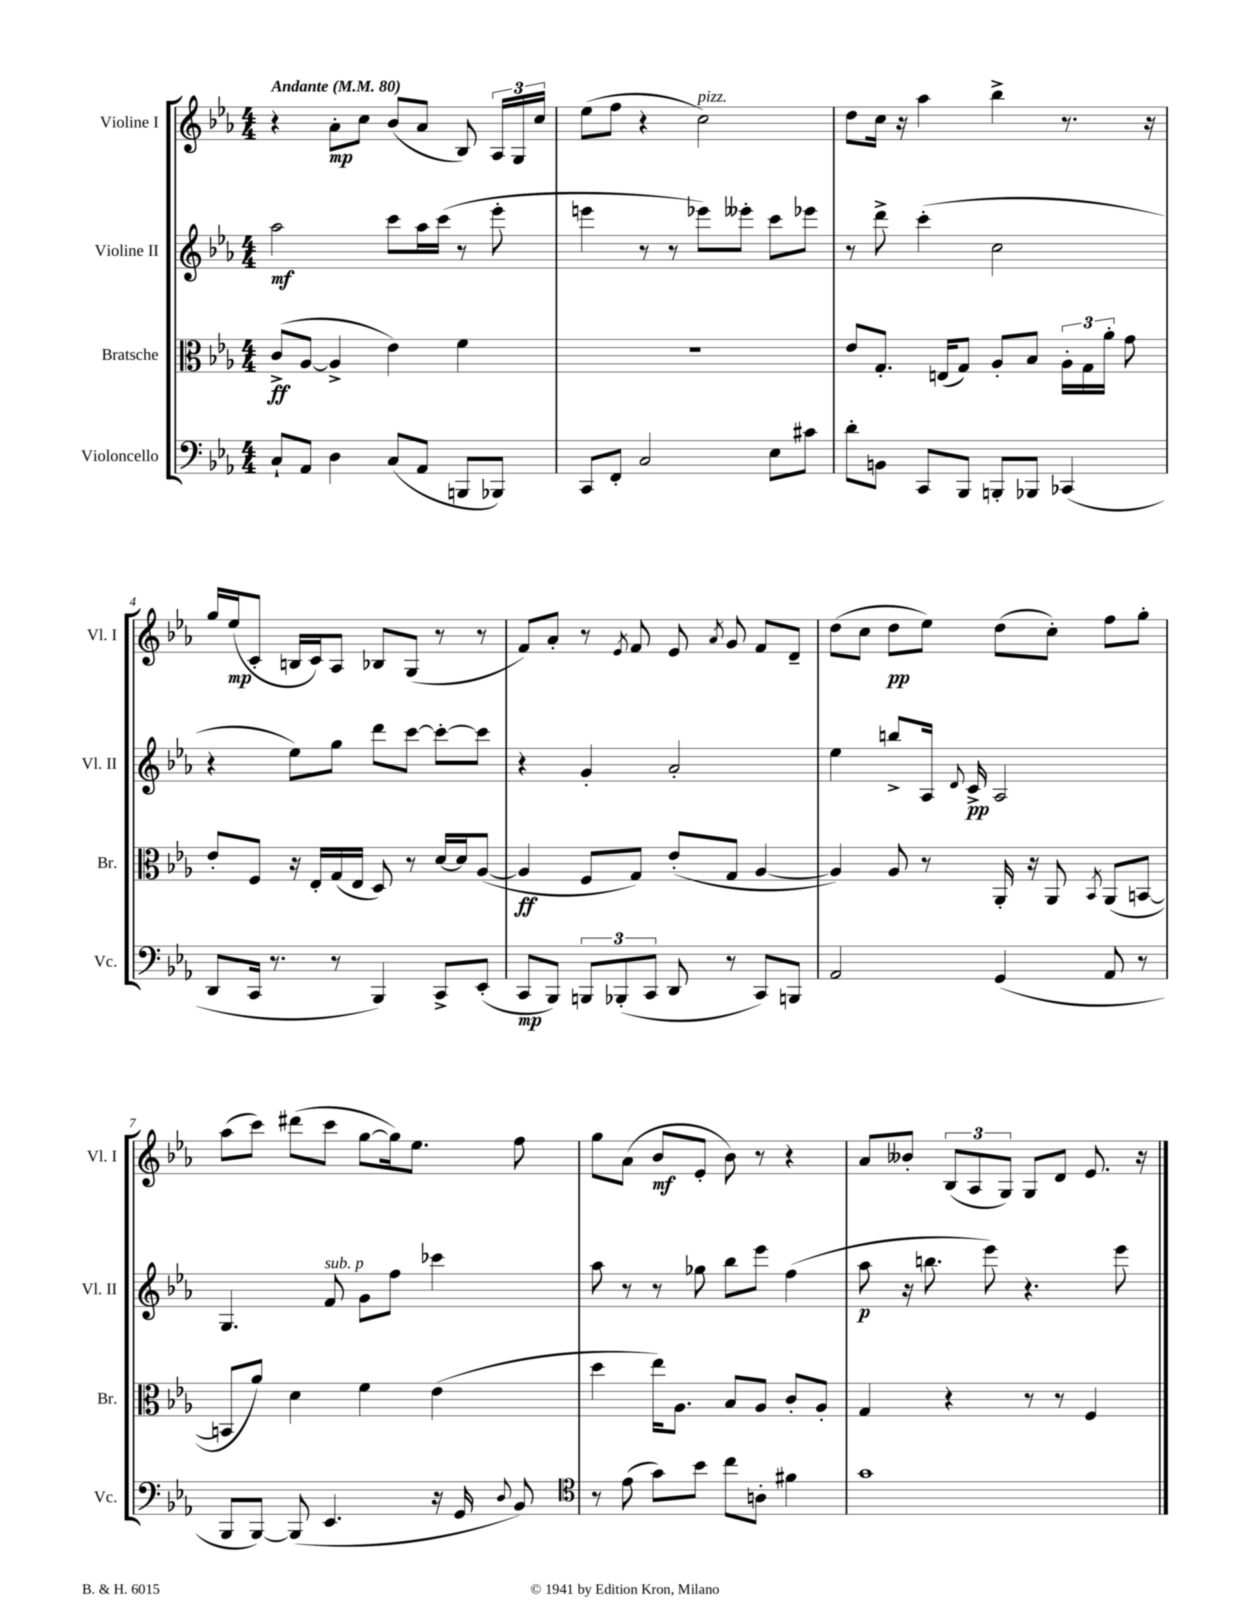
<<
\new StaffGroup <<
\new Staff = "s0" \with { instrumentName = "Violine I" shortInstrumentName = "Vl. I" } {
    \clef treble \key ees \major \numericTimeSignature \time 4/4 \tempo "Andante" 4 = 80
    \autoBeamOff r4 aes'8[-.\mp c''8] bes'8[( aes'8] bes8) \tuplet 3/2 { aes16[ g16 c''16] } |
    ees''8[( f''8] r4 c''2^\markup { \italic "pizz." }) |
    d''8[ c''16] r16 aes''4 bes''4-> r8. r16 |
    g''16[ ees''16\mp( c'8]-. b16[ c'16) aes8] bes8[ g8]( r8 r8 |
    f'8[) aes'8]-. r8 \acciaccatura { ees'8 } f'8 ees'8 \acciaccatura { aes'8 } g'8 f'8[ d'8]-- |
    d''8[( c''8] d''8[\pp ees''8]) d''8[( c''8]-.) f''8[ g''8]-. |
    aes''8[( c'''8]) dis'''8[( c'''8] g''8[~ g''16) ees''8.] f''8 |
    g''8[ aes'8]( bes'8[\mf ees'8]-. bes'8) r8 r4 |
    aes'8[ beses'8]-. \tuplet 3/2 { bes8[( aes8 g8]) } g8[ d'8] ees'8. r16 \bar "|." |
}
\new Staff = "s1" \with { instrumentName = "Violine II" shortInstrumentName = "Vl. II" } {
    \clef treble \key ees \major \numericTimeSignature \time 4/4
    \autoBeamOff aes''2\mf c'''8[ aes''16 c'''16]( r8 ees'''8-. |
    e'''4 r8 r8 ees'''8[) eeses'''8]-. c'''8[ ees'''8] |
    r8 d'''8-> c'''4-.( c''2 |
    r4 ees''8[) g''8] d'''8[ c'''8]~ c'''8[~-. c'''8] |
    r4 g'4-. aes'2-. |
    ees''4 b''8[-> aes16] \appoggiatura { d'8 } c'16->\pp aes2 |
    g4. f'8^\markup { \italic "sub. p" } g'8[ f''8] ces'''4 |
    aes''8 r8 r8 ges''8 bes''8[ ees'''8] f''4( |
    aes''8\p r16 b''8. ees'''8) r4. ees'''8 \bar "|." |
}
\new Staff = "s2" \with { instrumentName = "Bratsche" shortInstrumentName = "Br." } {
    \clef alto \key ees \major \numericTimeSignature \time 4/4
    \autoBeamOff c'8[->\ff( aes8]~ aes4-> ees'4) f'4 |
    R1 |
    ees'8[ g8.]-. e16[( g8]) aes8[-. bes8] \tuplet 3/2 { aes16[-. g16 aes'16]-. } g'8 |
    ees'8[-. f8] r16 ees16[-. g16( ees16] d8) r8 d'16[~ d'16 aes8]~( |
    aes4\ff f8[ g8]) ees'8[-.( g8] aes4~ |
    aes4) aes8 r8 aes,16-. r16 aes,8 \acciaccatura { bes,8 } aes,8[( b,8]~ |
    b,8[ aes'8]) d'4 f'4 ees'4( |
    d''4 ees''16[) aes8.] bes8[ aes8] c'8[-. aes8]-. |
    g4 r4 r8 r8 f4 \bar "|." |
}
\new Staff = "s3" \with { instrumentName = "Violoncello" shortInstrumentName = "Vc." } {
    \clef bass \key ees \major \numericTimeSignature \time 4/4
    \autoBeamOff c8[-! aes,8] d4 c8[( aes,8] b,,8[ bes,,8]) |
    c,8[ f,8]-. c2 ees8[ cis'8] |
    d'8[-. b,8] c,8[ bes,,8] b,,8[-. bes,,8] ces,4( |
    d,8[ c,16] r8. r8 bes,,4) c,8[-> ees,8]-.( |
    c,8[\mp bes,,8]) \tuplet 3/2 { b,,8[ bes,,8-.( c,8] } d,8 r8 c,8[) b,,8] |
    aes,2 g,4( aes,8 r8 |
    bes,,8[ bes,,8]~) bes,,8( ees,4. r16 g,16 \appoggiatura { d8 } bes,8) |
    \clef tenor r8 ees'8( g'8[) bes'8] c''8[ a8]-. fis'4 |
    g'1 \bar "|." |
}
>>
>>
